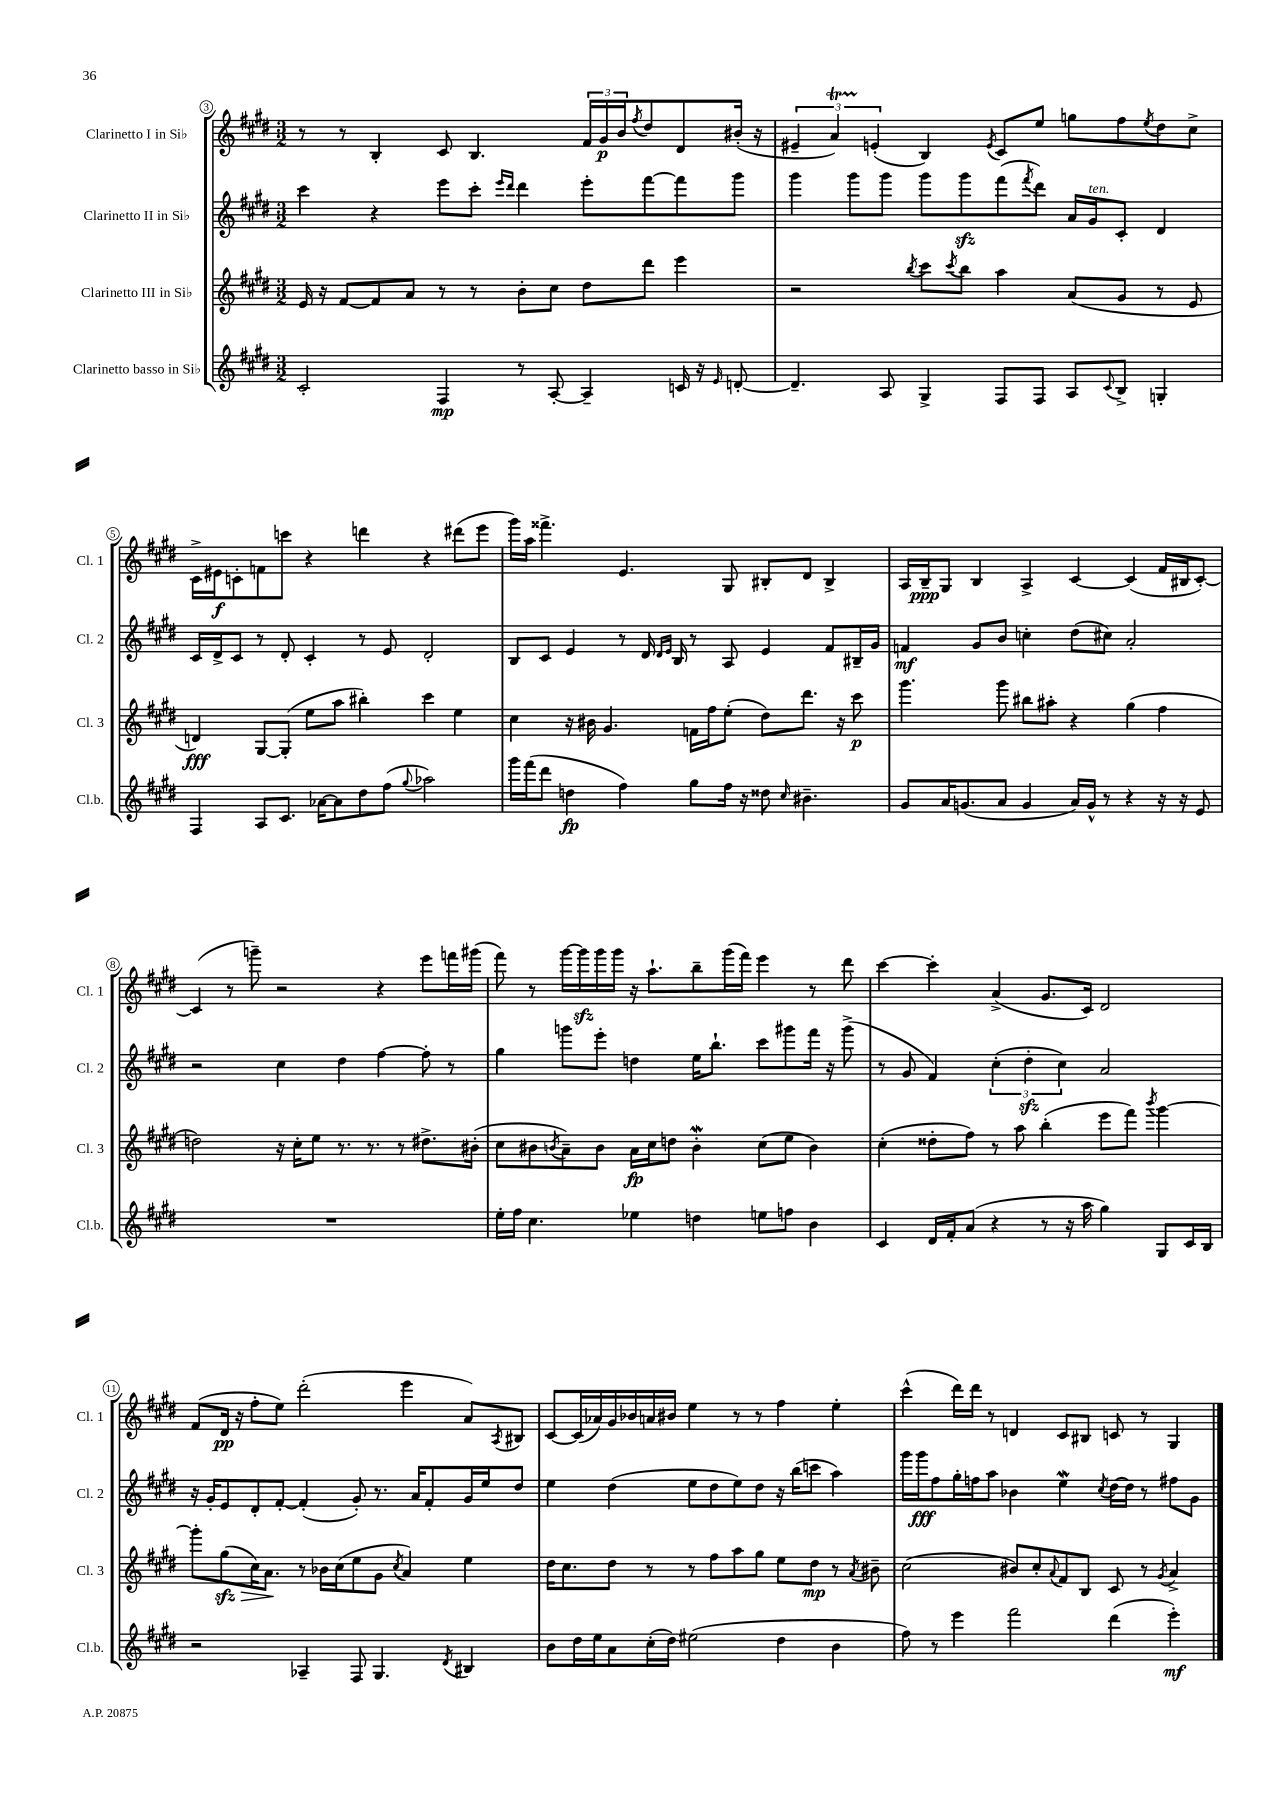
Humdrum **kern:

**kern	**kern	**kern	**kern
*staff4	*staff3	*staff2	*staff1
*clefG2	*clefG2	*clefG2	*clefG2
*k[f#c#g#d#]	*k[f#c#g#d#]	*k[f#c#g#d#]	*k[f#c#g#d#]
*M3/2	*M3/2	*M3/2	*M3/2
2c#'/	16e/	4ccc#\	8r
.	16r	.	.
.	[8f#/L	.	8r
.	8f#/]	4r	4B'/
.	8a/J	.	.
4F#/	8r	8eee\L	8c#/
.	8r	8ccc#'\J	4.B/
.	.	16qqeee/LL	.
.	.	16qqddd#/JJ	.
8r	8b'\L	4ddd#\	.
[8A'/	8cc#\J	.	.
4A~/]	8dd#\L	8eee'\L	24f#/LL
.	.	.	24g#/
.	.	.	24b/J
.	.	.	8qff#/
.	8ddd#\J	[8fff#\	8dd#/
16c/	4eee\	8fff#\]	8d#/
16r	.	.	.
16qqe/	.	.	.
[8d'/	.	8ggg#\J	(16b#'/Jk
.	.	.	16r
=	=	=	=
4.d~/]	2r	4ggg#\	6e#~/
.	.	.	6a/)
.	.	8ggg#\L	.
.	.	.	(6e'/
8A/	.	8ggg#\J	.
.	8qbb/	.	.
4G#^/	8ccc#\L	8ggg#\L	4B/)
.	8qccc#/	.	.
.	8bb\J	8ggg#\	.
.	.	.	8qe/
8F#/L	4aa\	(8fff#\	8c#/L
.	.	8qfff#/	.
8F#/J	.	8ddd#\J)	8ee/J
8A/L	(8a/L	16a/LL	8gg\L
.	.	16g#/J	.
8qqc#/	.	.	.
8B^/J	8g#/J	8c#'/J	8ff#\
.	.	.	8qee/
4G'/	8r	4d#/	8dd#\
.	8e/	.	8cc#^\J
=	=	=	=
4F#/	4d/)	16c#/LL	16c#^\LL
.	.	16d#^/J	16e#\J
.	.	8c#/J	8c'\
8A/L	[8G#/L	8r	8f\
8.c#/J	(8G#'/]J	8d#'/	8ccc\J
.	8ee\L	4c#'/	4r
[16a-\LK	.	.	.
8a-\]	8aa\J	.	.
8dd#\	4bb#'\)	8r	4ddd\
(8ff#\J	.	8e/	.
8qqgg#/	.	.	.
2aa-\)	4ccc#\	2d#'/	4r
.	4ee\	.	(8ddd#\L
.	.	.	8eee\J
=	=	=	=
16ggg#\LL	4cc#\	8B/L	16ggg#\LL)
(16fff#\J	.	.	16aa\JJ
8ddd#\J	.	8c#/J	4.fff##^\
4dd\	16r	4e/	.
.	16b#\	.	.
.	4.g#/	.	.
4ff#\)	.	8r	4.e/
.	.	16d#/	.
.	.	16qqd#/LL	.
.	.	16qqe/JJ	.
.	.	16B/	.
8gg#\L	16f\LL	8r	.
.	16ff#\J	.	.
16ff#\Jk	(8ee'\J	8A/	8G#/
16r	.	.	.
8dd##\	8dd#\L)	4e/	8B#'/L
16qqcc#/	.	.	.
4.b#~\	8.ddd#\J	.	8d#/J
.	.	8f#/L	4B#^/
.	16r	.	.
.	8ccc#\	16B#~/L	.
.	.	16g#/JJ	.
=	=	=	=
8g#/L	4.ggg#\	4f/	16A/LL
.	.	.	16B~/J
16a/K	.	.	8G#/J
(8.g/	.	.	.
.	.	8g#/L	4B/
8a/J	8ggg#\	8b/J	.
4g/	8bb#\L	4cc'\	4A^/
.	8aa#'\J	.	.
16a/LL)	4r	(8dd#\L	[4c#/
16g^^/JJ	.	.	.
8r	.	8cc#\J)	.
4r	(4gg#\	2a'/	(4c#/]
16r	4ff#\	.	16f#/LL
16r	.	.	16B#/J
8e/	.	.	[8c#'/J)
=	=	=	=
1.r	2dd\)	2r	(4c#/]
.	.	.	8r
.	.	.	8ggg~\)
.	16r	4cc#\	2r
.	16cc#'\LK	.	.
.	8ee\J	.	.
.	8.r	4dd#\	.
.	8.r	.	.
.	.	[4ff#\	4r
.	8r	.	.
.	8.dd#^\L	8ff#'\]	8eee\L
.	.	8r	16fff\L
.	(16b#'\Jk	.	(16ggg#\JJ
=	=	=	=
16ee'\LL	8cc#\L	4gg#\	8fff#\)
16ff#\JJ	.	.	.
4.cc#\	8b#\	.	8r
.	8qb/	.	.
.	8a~\)	8ggg\L	[16ggg#\LL
.	.	.	16ggg#\]
.	8b\J	8eee'\J	16ggg#\
.	.	.	16ggg#\JJ
4ee-\	16a\LL	4dd\	16r
.	16cc#\J	.	8.aa`\L
.	8dd\J	.	.
4dd\	4b'\	16ee\LK	8bb~\
.	.	8.bb`\J	.
.	.	.	(16ggg#\L
.	.	.	16fff#\JJ)
8ee\L	(8cc#\L	8ccc#\L	4eee\
8ff\J	8ee\J	8ggg#\	.
4b\	4b\)	16fff#\Jk	8r
.	.	16r	.
.	.	(8ggg#^\	8ddd#\
=	=	=	=
4c#/	(4cc#'\	8r	[4ccc#\
.	.	8g#/	.
16d#/LL	8dd##'\L	4f#/)	4ccc#'\]
16f#'/J	.	.	.
(8a/J	8ff#\J)	.	.
4r	8r	(6cc#'\	(4a^/
.	8aa\	.	.
.	.	6dd#'\	.
8r	(4bb'\	.	8.g#/L
.	.	6cc#\)	.
16r	.	.	.
16aa\	.	.	16c#/Jk)
4gg#\)	8eee\L	2a/	2d#/
.	8fff#\J)	.	.
.	8qbbb/	.	.
8G#/L	[4ggg#\	.	.
16c#/L	.	.	.
16B/JJ	.	.	.
=	=	=	=
2r	8ggg#'\]L	16r	(8f#/L
.	.	16g#'/LK	.
.	(8gg#\	8e/	16d#/Jk
.	.	.	16r
.	16cc#\K)	8d#'/	8ff#'\L
.	8.a\J	.	.
.	.	[8f#'/J	8ee\J)
4A-~/	8r	(4f#'/]	(2ddd#'\
.	16b-\LL	.	.
.	(16cc#\J	.	.
8F#/	8ee\	8g#'/)	.
4.G#/	8g#\J	8.r	.
.	8qcc#/	.	.
.	4a/)	.	4eee\
.	.	16a/LK	.
.	.	8f#'/	.
8qd#/	.	.	.
4B#/	4ee\	16g#/L	8a/L)
.	.	16ee/J	.
.	.	.	8qA/
.	.	8dd#/J	8B#/J
=	=	=	=
8b\L	16dd#\LK	4ee\	[8c#/L
.	8.cc#\	.	.
16dd#\L	.	.	(16c#/]L
16ee\J	.	.	16a-/)
8a\	8dd#\J	(4dd#\	16g#/
.	.	.	16b-/
(16cc#'\L	8r	.	16a/
16dd#\JJ)	.	.	16b#/JJ
(2ee#\	8r	8ee\L	4ee\
.	8ff#\L	8dd#\	.
.	8aa\	8ee\)	8r
.	8gg#\J	8dd#\J	8r
4dd#\	8ee\L	16r	4ff#\
.	.	(16bb\LK	.
.	8dd#\J	8ccc\J	.
4b\	8r	4aa\)	4ee'\
.	8qa/	.	.
.	8b#~\	.	.
=	=	=	=
8ff#\)	(2cc#\	16ggg#\LL	(4ccc#^^\
.	.	16ggg#\J	.
8r	.	8ff#\	.
4eee\	.	16gg#'\L	16ddd#\LL)
.	.	16ff\J	16ddd#\JJ
.	.	8aa\J	8r
2fff#\	8b#/L)	4b-\	4d/
.	8cc#'/	.	.
.	8qqa/	.	.
.	8f#/	4ee\	8c#/L
.	8B/J	.	8B#/J
.	.	8qcc#/	.
(4ddd#\	8c#/	[16dd#\LL	8c/
.	.	16dd#\]JJ	.
.	8r	8r	8r
.	8qg#/	.	.
4eee'\)	4a^/	8ff#\L	4G#/
.	.	8g#\J	.
==	==	==	==
*-	*-	*-	*-
